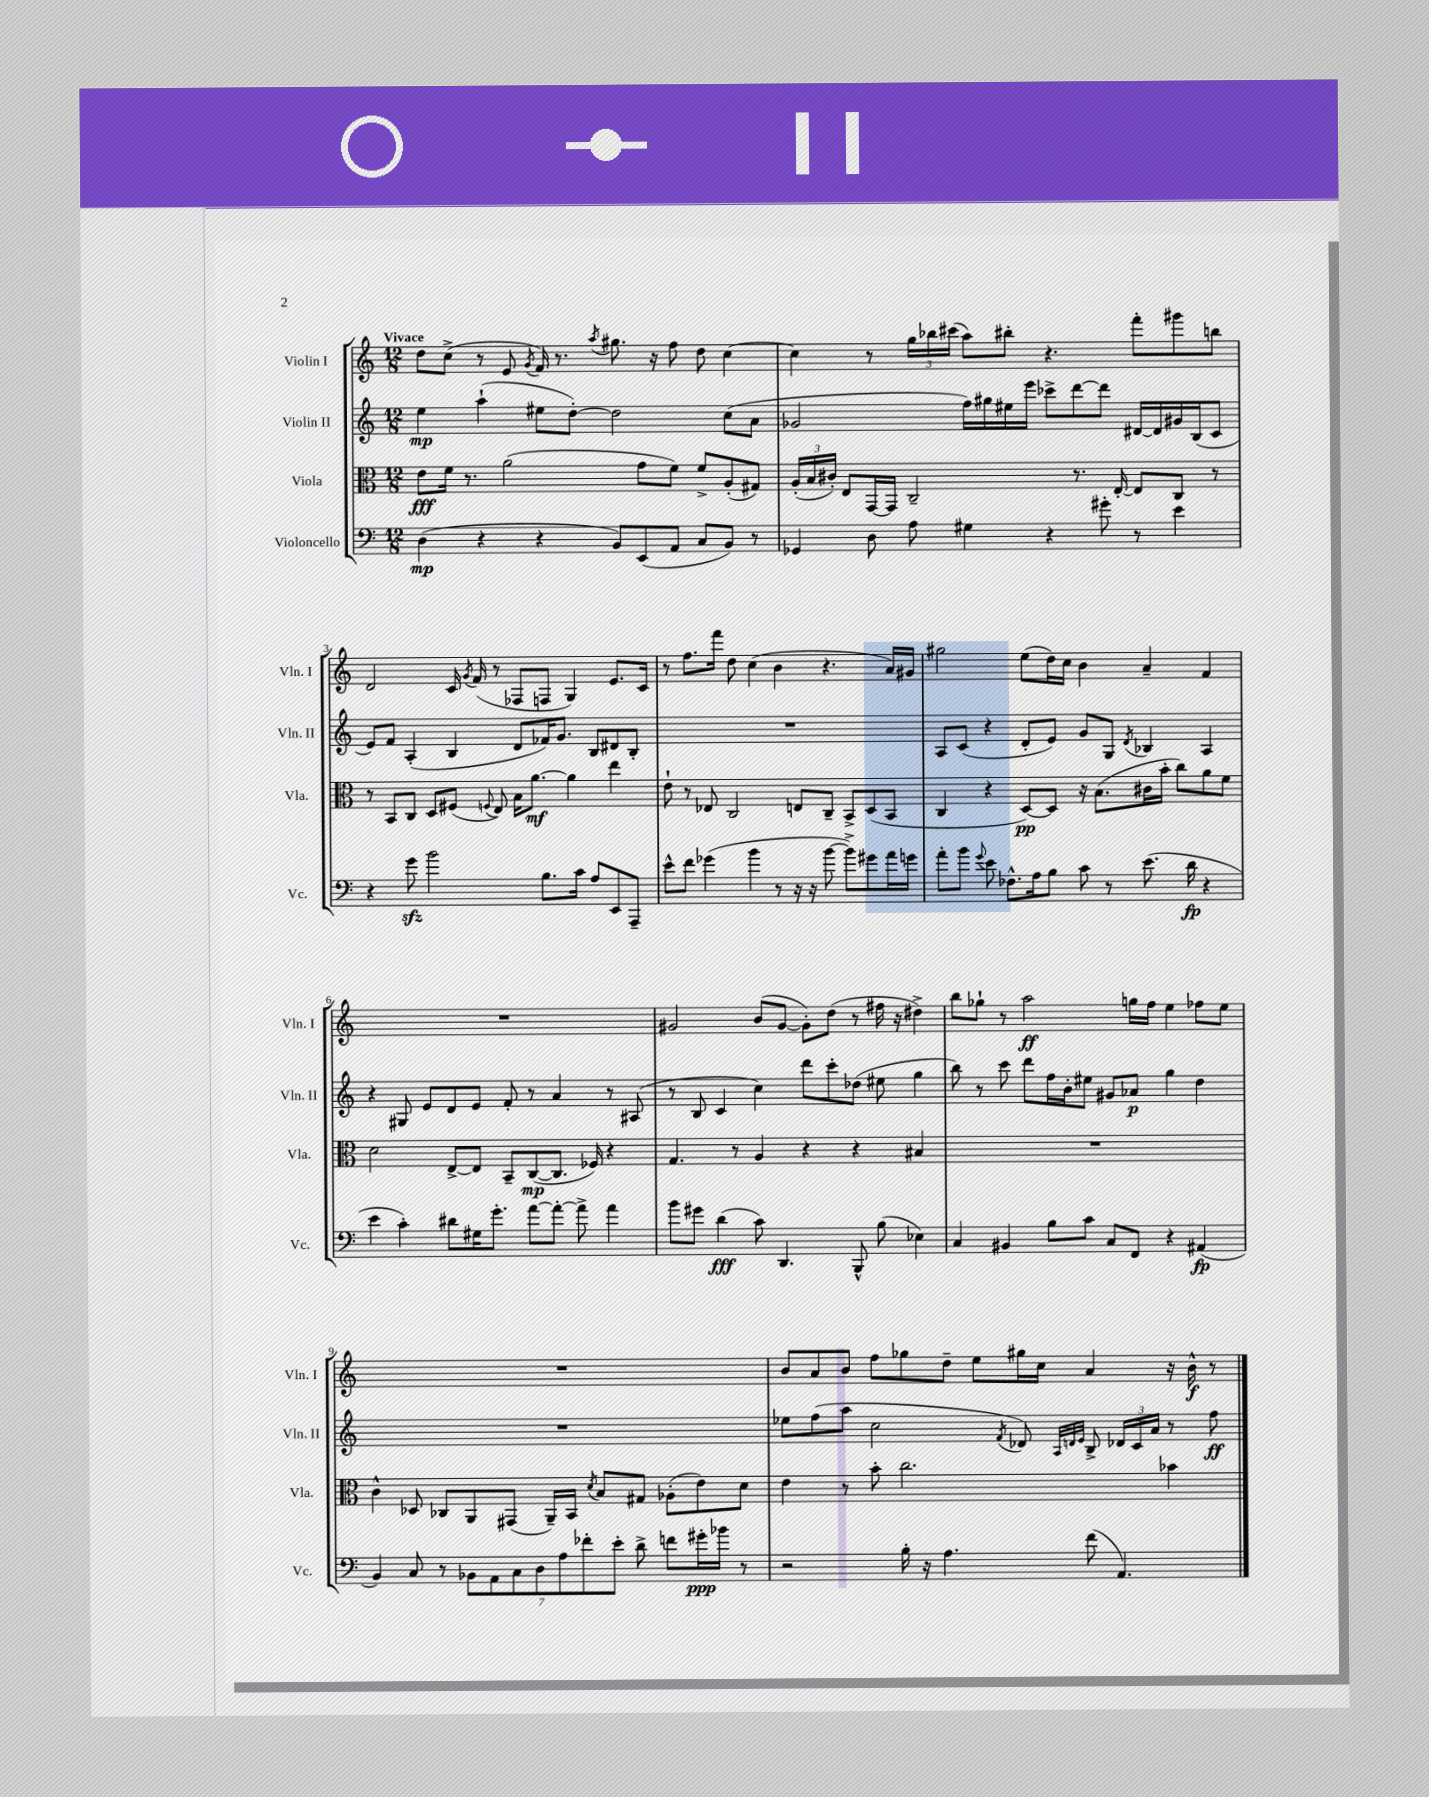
<<
\new StaffGroup <<
\new Staff = "s0" \with { instrumentName = "Violin I" shortInstrumentName = "Vln. I" } {
    \clef treble \key c \major \numericTimeSignature \time 12/8 \tempo "Vivace"
    \autoBeamOff d''8[ c''8]->( r8 e'8 \acciaccatura { g'8 } f'16) r8. \acciaccatura { a''8 } gis''8. r16 f''8 d''8 c''4~ |
    c''4 r8 \tuplet 3/2 { g''16[ bes''16 cis'''16]( } a''8[) bis''8]-. r4. f'''8[-. gis'''8 b''8] |
    d'2 c'16 \acciaccatura { g'8 } f'16( r8 fes8[ f8] g4) e'8.[ c'16] |
    r8 f''8.[ f'''16] d''8 c''4( b'4 r4. a'16[) gis'16] |
    gis''2 e''8[( d''16) c''16] b'4 a'4-- f'4 |
    R1. |
    gis'2 b'8[( gis'8]~ gis'8[-.) d''8]( r8 fis''16 r16 dis''4->) |
    b''8[ ges''8]-! r8 a''2\ff g''16[ f''16] e''4 fes''8[ e''8] |
    R1. |
    b'8[ a'8 b'8] f''8[ ges''8 d''8]-- e''8[ gis''16 c''16] a'4 r16 b'16-^\f r8 \bar "|." |
}
\new Staff = "s1" \with { instrumentName = "Violin II" shortInstrumentName = "Vln. II" } {
    \clef treble \key c \major \numericTimeSignature \time 12/8
    \autoBeamOff e''4\mp a''4-!( eis''8[ d''8]~-.) d''2 c''8[( a'8] |
    ges'2 f''16[) gis''16 eis''16 e'''16] ces'''8[-> d'''8~ d'''8] dis'16[~ dis'16 gis'16 b16( c'8] |
    e'8[) f'8] a4-.( b4 d'8[ fes'16) g'8.] b8[ dis'8 b8]-. |
    R1. |
    a8[ c'8]( r4 d'8[-. e'8]) g'8[ g8] \acciaccatura { d'8 } bes4 a4 |
    r4 gis8 e'8[ d'8 e'8] f'8-. r8 a'4 r8 ais8( |
    r8 b8 c'4 c''4) d'''8[ c'''8-. des''8]( eis''8 g''4 |
    b''8) r8 c'''8 d'''8[ f''16 b'16-. eis''8] gis'8[ aes'8]\p g''4 d''4 |
    R1. |
    ees''8[ f''8( a''8] c''2 \acciaccatura { f'8 } des'8) \grace { a32[ d'32 e'32] } b8-> \tuplet 3/2 { des'16[ c'16 a'16] } r8 f''8\ff \bar "|." |
}
\new Staff = "s2" \with { instrumentName = "Viola" shortInstrumentName = "Vla." } {
    \clef alto \key c \major \numericTimeSignature \time 12/8
    \autoBeamOff e'8[\fff f'16] r8. a'2( g'8[ f'8]) f'8[-> a8-.( gis8]) |
    \tuplet 3/2 { a16[-.( b16 cis'16]-.) } e8[ g,16~ g,16] c2-- r8. e16~-. e8[ c8] r8 |
    r8 b,8[ c8] d8[ fis8]( \appoggiatura { f8 } e8) b16[ a'8.]~\mf a'4 e''4 |
    e'8-! r8 ees8 c2 e8[ c8]-- b,8[-> d8( b,8] |
    c4 r4 d8[~\pp) d8] r16 b8.[( cis'16 b'16]-. c''8[) a'8 f'8] |
    d'2 e8[~-> e8] b,8[-- c8~\mp( c8.] fes16) r4 |
    g4. r8 a4 r4 r4 bis4 |
    R1. |
    c'4-^ des8 ces8[ a,8 gis,8]( a,16[--) b,16] \acciaccatura { d'8 } b8[ gis8] aes8[-.( e'8) d'8] |
    e'4 r8 b'8-. c''2. bes'4 \bar "|." |
}
\new Staff = "s3" \with { instrumentName = "Violoncello" shortInstrumentName = "Vc." } {
    \clef bass \key c \major \numericTimeSignature \time 12/8
    \autoBeamOff d4\mp( r4 r4 b,8[) e,8( a,8] c8[ b,8]) r8 |
    ges,4 d8 a8 gis4 r4 gis'8-. r8 e'4 |
    r4 g'8\sfz b'2 b8.[ c'16] a8[ e,8 a,,8]-- |
    e'8[-^ f'8] ges'4( b'4 r8 r16 r16 b'8~ b'8[->) gis'8 a'16 g'16] |
    a'8[-. b'8] \appoggiatura { g'8 } e'8 fes8.[-^ a16 b8] c'8 r8 e'8.( d'16\fp r4 |
    e'4 c'4-.) dis'8[ gis16 g'8.]-. a'8[~ a'8]~-. a'8-> a'4 |
    b'8[ gis'8] d'4\fff( c'8) d,4. b,,8-^ b8( ees4) |
    c4 bis,4 b8[ c'8] c8[ f,8] r4 ais,4\fp( |
    b,4) c8 r8 \tuplet 7/4 { bes,8[ a,8 c8 d8 a8 fes'8-. e'8]-. } d'8-> f'8[ gis'16-.\ppp bes'16] r8 |
    r2 b16-. r16 a4. f'8( a,4.) \bar "|." |
}
>>
>>
